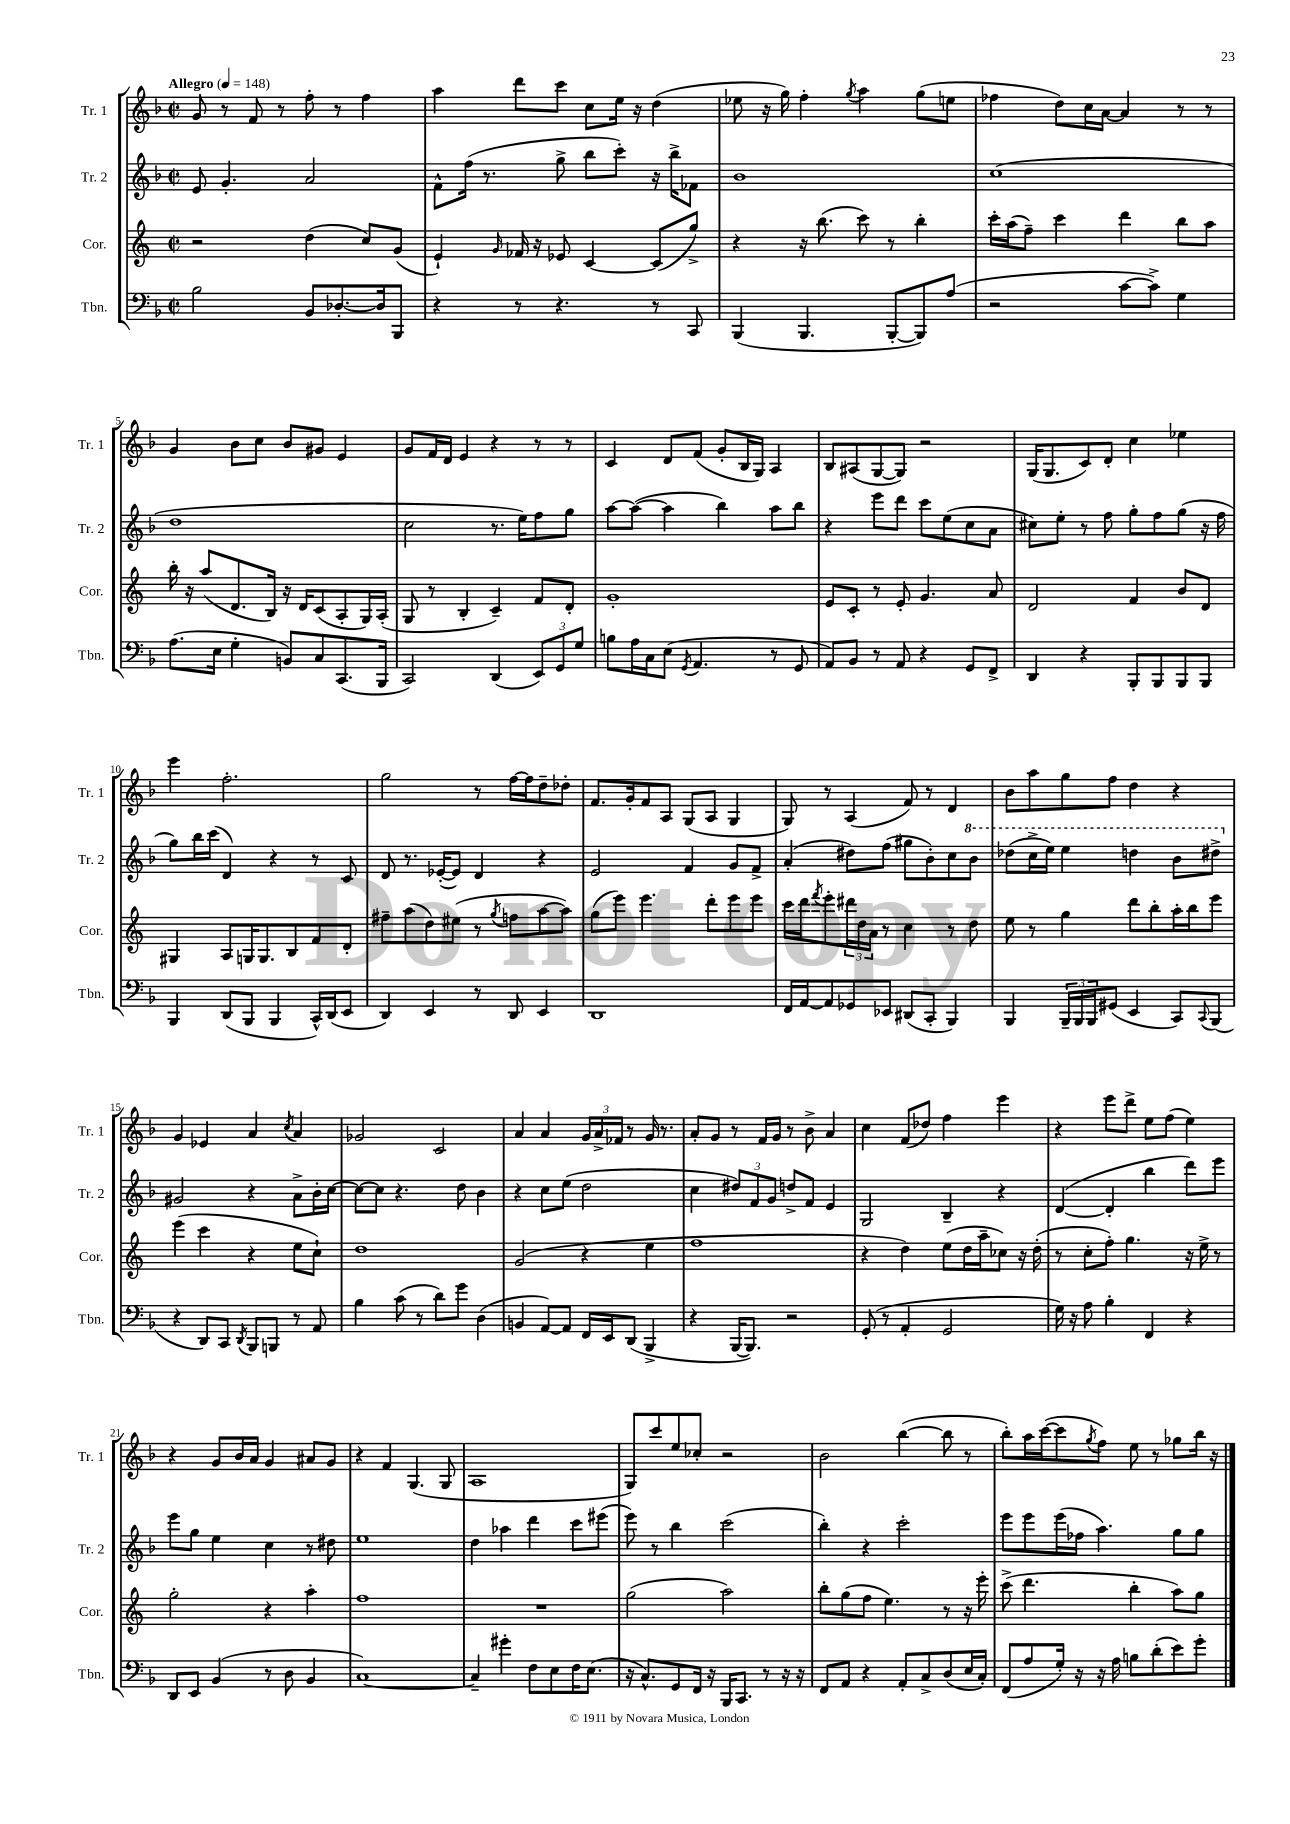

**kern	**kern	**kern	**kern
*staff4	*staff3	*staff2	*staff1
*clefF4	*clefG2	*clefG2	*clefG2
*k[b-]	*k[]	*k[b-]	*k[b-]
*M2/2	*M2/2	*M2/2	*M2/2
*met(c|)	*met(c|)	*met(c|)	*met(c|)
*MM148	*MM148	*MM148	*MM148
2B-\	2r	8e/	8g/
.	.	4.g'/	8r
.	.	.	8f/
.	.	.	8r
8BB-/L	(4dd\	2a/	8ff'\
[8.D-'/	.	.	8r
.	8cc/L)	.	4ff\
16D-/]k	.	.	.
8BBB-/J	(8g/J	.	.
=	=	=	=
4r	4e`/)	8f^^\L	4aa\
.	.	(16ff\Jk	.
.	.	8.r	.
.	16qqg/	.	.
8r	16f-/	.	8ddd\L
.	16r	.	.
4.r	8e-/	8gg^\	8ccc\J
.	[4c/	8bb-\L	8cc\L
.	.	8ccc'\J)	16ee\Jk
.	.	.	16r
8r	(8c/]L	16r	(4dd\
.	.	16bb-^\LK	.
8CC/	8gg^/J)	8f-\J	.
=	=	=	=
(4BBB-/	4r	1b-	8ee-\
.	.	.	16r
.	.	.	16gg\)
4.BBB-/	16r	.	4ff'\
.	(8.bb\	.	.
.	.	.	8qgg/
.	8ccc\)	.	4aa\
[8BBB-'/L	8r	.	.
8BBB-/])	4bb'\	.	(8gg\L
(8A/J	.	.	8ee\J
=	=	=	=
2r	16ccc'\LL	(1cc	4ff-\
.	(16aa\J	.	.
.	8ff~\J)	.	.
.	4ccc\	.	8dd\L)
.	.	.	16cc\L
.	.	.	[16a\JJ
[8c\L	4ddd\	.	4a/]
8c^\]J)	.	.	.
4G\	8bb\L	.	8r
.	8aa\J	.	8r
=	=	=	=
(8.A\L	16bb'\	1dd	4g/
.	16r	.	.
.	(8aa/L	.	.
16E\Jk	.	.	.
4G'\	8.d/	.	8b-\L
.	.	.	8cc\J
.	16B/Jk)	.	.
8BB/L)	16r	.	8b-/L
.	16d/LK	.	.
8C/	(8c/	.	8g#/J
(8.CC/	8A'/	.	4e/
.	16G/L)	.	.
16BBB-/Jk	(16A'/JJ	.	.
=	=	=	=
2CC/)	8G/	2cc\	8g/L
.	8r	.	16f/L
.	.	.	16d/JJ
.	4B'/	.	4e/
(4DD/	4c~/)	8.r	4r
.	.	16ee\LK)	.
12EE/L)	8f/L	8ff\	8r
12GG/	.	.	.
.	8d'/J	8gg\J	8r
12G/J	.	.	.
=	=	=	=
8B\L	1g'	[8aa\L	4c/
16A\L	.	(8aa\_J	.
16C\J	.	.	.
(8E\J	.	4aa\]	8d/L
8qGG/	.	.	.
4.AA/	.	.	(8f/J
.	.	4bb-\)	8g'/L
.	.	.	16B-/L
.	.	.	16G/JJ)
8r	.	8aa\L	4A/
8GG/	.	8bb-\J	.
=	=	=	=
8AA/L)	8e/L	4r	8B-/L
8BB-/J	8c'/J	.	(8A#/
8r	8r	8eee\L	[8G/
8AA/	8e'/	8ddd\J	8G/]J)
4r	4.g/	8ccc\L	2r
.	.	(8ee\	.
8GG/L	.	8cc\	.
8FF^/J	8a/	8a\J	.
=	=	=	=
4DD/	2d/	8cc#\L)	(16G/LK
.	.	.	8.G/
.	.	8ee'\J	.
4r	.	8r	8c/)
.	.	8ff\	8d'/J
8BBB-'/L	4f/	8gg'\L	4cc\
8BBB-/	.	8ff\	.
8BBB-/	8b/L	(8gg\J	4ee-\
8BBB-/J	8d/J	16r	.
.	.	16ff\	.
=	=	=	=
4BBB-/	4G#/	8gg\L)	4eee\
.	.	16bb-\L	.
.	.	(16ccc\JJ	.
(8DD/L	8A/L	4d/)	2.ff'\
8BBB-/J	16G/K	.	.
.	8.G/	.	.
4BBB-/	.	4r	.
.	8B/	.	.
16CC^^/LL)	8f/	8r	.
(16DD/J	.	.	.
8EE/J	8d'/J	8c/	.
=	=	=	=
4DD/)	8ff#~\L	8d/	2gg\
.	(8aa\	8.r	.
4EE/	8dd\)	.	.
.	.	([16e-'/LK	.
.	(8ee#\J	8e-/]J)	.
8r	8r	4d/	8r
.	8qgg/	.	.
8DD/	8ff\L	.	[16ff\LL
.	.	.	16ff\]J
4EE/	[8aa\	4r	8dd~\
.	8aa\]J)	.	8dd-'\J
=	=	=	=
1DD	(8gg\L	2e/	8.f/L
.	8eee\J)	.	.
.	.	.	16g'/k
.	4.eee\	.	8f/
.	.	.	8A/J
.	.	4f/	(8G/L
.	8ddd'\L	.	8A/J
.	8eee\	8g/L	4G/
.	8eee\J	8f^/J	.
=	=	=	=
16FF/LL	16ccc\LL	(4a'/	8G/)
[16AA/J	16ddd\J	.	.
.	8qfff/	.	.
8AA/]	8eee'\	.	8r
8GG-/	24ddd#\L	8dd#\L)	(4A/
.	24dd\	.	.
.	24a\JJ	.	.
8EE-/J	8r	(8ff\J	.
(8DD#/L	4cc\	8gg#\L	8f/)
8CC'/J	.	8b-'\)	8r
4BBB-/)	8r	8cc\	4d/
.	8dd\	8bb-\J	.
=	=	=	=
4BBB-/	8ee\	(8ddd-\L	8b-\L
.	8r	16ccc^\L	8aa\
.	.	16eee\JJ)	.
24BBB-~/LL	4gg\	4eee\	8gg\
24BBB-/	.	.	.
24BBB-/J	.	.	.
(8GG#/J	.	.	8ff\J
4EE/	8ddd\L	4ddd\	4dd\
.	8bb'\	.	.
8CC/L)	16aa'\L	8bb-\L	4r
.	16bb\J	.	.
8qqCC/	.	.	.
(8BBB-/J	8eee\J	8ddd#^\J	.
=	=	=	=
4r	(4eee\	2g#/	4g/
8DD/L)	4ccc\	.	4e-/
8CC/J	.	.	.
8qDD/	.	.	.
8BBB-/L	4r	4r	4a/
8BBB/J	.	.	.
.	.	.	8qcc/
8r	8ee\L	8a^\L	4a/
8AA/	8cc`\J)	16b-'\L	.
.	.	[16cc\JJ	.
=	=	=	=
4B-\	1dd	8cc\_L	2g-/
.	.	8cc\]J	.
(8c\	.	4.r	.
8r	.	.	.
8d\L)	.	.	2c/
8g\J	.	8dd\	.
(4D\	.	4b-\	.
=	=	=	=
4BB/	(2g/	4r	4a/
[8AA/L)	.	8cc\L	4a/
8AA/]J	.	(8ee\J	.
16FF/LL	4r	2dd\	24g/LL
.	.	.	24a^/
16EE/J	.	.	.
.	.	.	24f-/JJ
(8DD/J	.	.	8r
4BBB-^/	4ee\	.	16g/
.	.	.	8.r
=	=	=	=
4r	1ff	4cc\	8a'/L
.	.	.	8g/J
[16BBB-/LK	.	12dd#/L)	8r
8.BBB-/]J)	.	.	.
.	.	12f/	.
.	.	.	16f/LL
.	.	12g/J	.
.	.	.	16g/JJ
2r	.	8dd^/L	8r
.	.	8f/J	8b-^\
.	.	4e/	4a/
=	=	=	=
(8GG'/	4r	2G/	4cc\
8r	.	.	.
4AA'/	4dd\)	.	(8f/L
.	.	.	8dd-/J)
2GG/	(8ee\L	4B-~/	4ff\
.	16dd\L	.	.
.	16aa~\J	.	.
.	8cc-\J)	4r	4eee\
.	16r	.	.
.	(16dd'\	.	.
=	=	=	=
16G\)	8r	([4d/	4r
16r	.	.	.
8A\	8cc'\L	.	.
4B-'\	8ff'\J)	4d'/]	8eee\L
.	4.gg\	.	8ddd^\J
4FF/	.	4bb-\	8ee\L
.	.	.	(8ff\J
4r	16r	8ddd\L)	4ee\)
.	16ee^\	.	.
.	8r	8eee\J	.
=	=	=	=
8DD/L	2gg'\	8eee\L	4r
8EE/J	.	8gg\J	.
(4BB-/	.	4ee\	8g/L
.	.	.	16b-/L
.	.	.	16a/JJ
8r	4r	4cc\	4g/
8D\	.	.	.
4BB-/	4aa'\	8r	8a#/L
.	.	8dd#\	8g/J
=	=	=	=
[1C)	1ff	1ee	4r
.	.	.	4f/
.	.	.	(4.G/
.	.	.	8G/
=	=	=	=
4C~/]	1r	4dd\	1A
4g#'\	.	4aa-\	.
8F\L	.	4ddd\	.
8E\	.	.	.
16F\K	.	8ccc\L	.
(8.E\J	.	.	.
.	.	(8eee#\J	.
=	=	=	=
16r	(2gg\	8eee\)	8G/L)
8.C^^/L)	.	.	.
.	.	8r	8ccc/
8GG/	.	4bb-\	8ee/
16FF/Jk	.	.	8cc-'/J
16r	.	.	.
16BBB-/LK	2aa\)	(2ccc\	2r
8.CC/J	.	.	.
8r	.	.	.
16r	.	.	.
16r	.	.	.
=	=	=	=
8FF/L	8bb'\L	4bb-'\)	2b-\
8AA/J	(8gg\	.	.
4r	8ff\J	4r	.
.	4.ee\)	.	.
8AA'/L	.	2ccc'\	([4bb-\
8C^/	.	.	.
(8D/	8r	.	8bb-\]
16E/L	16r	.	8r
16C'/JJ)	16eee'\	.	.
=	=	=	=
(8FF/L	(8ccc^\	8eee\L	8bb-'\L)
8A/	4.ddd\	8eee\	16aa\L
.	.	.	([16ccc\J
16G'/Jk)	.	(16eee\L	8ccc\]
16r	.	16ff-\JJ	.
.	.	.	8qgg/
16r	.	4.aa\)	8ff\J)
16A\	.	.	.
8B\L	4bb'\	.	8ee\
(8d'\	.	.	8r
8e\)	8aa\L)	8gg\L	8gg-\L
8g'\J	8gg\J	8gg\J	16bb-\Jk
.	.	.	16r
==	==	==	==
*-	*-	*-	*-
